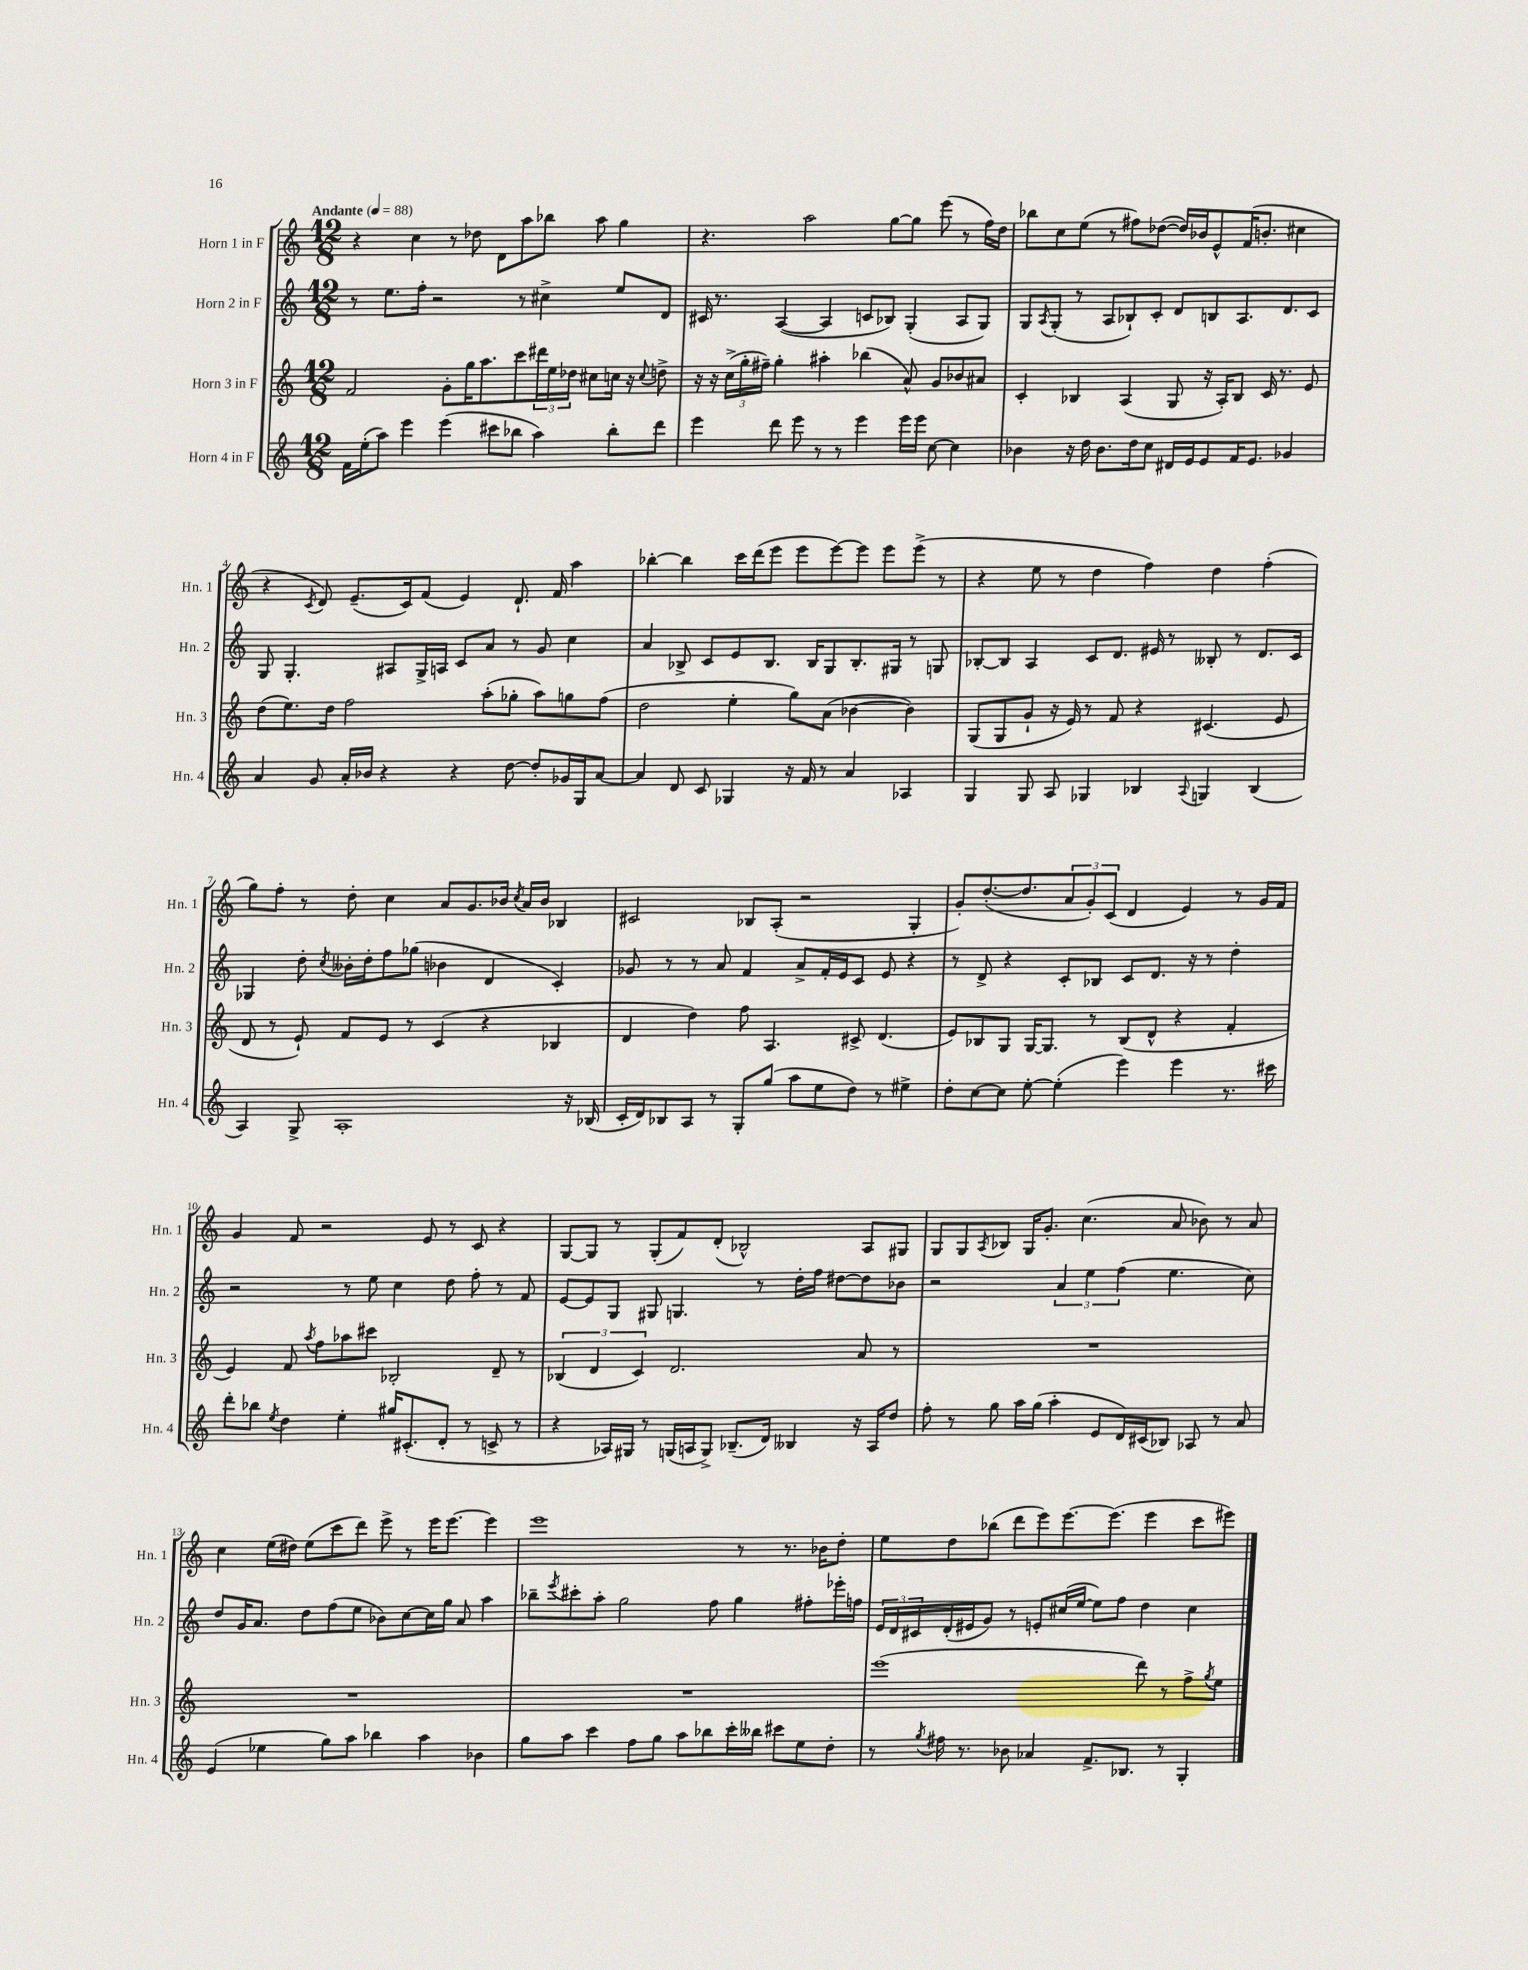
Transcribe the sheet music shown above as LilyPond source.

<<
\new StaffGroup <<
\new Staff = "s0" \with { instrumentName = "Horn 1 in F" shortInstrumentName = "Hn. 1" } {
    \clef treble \key c \major \numericTimeSignature \time 12/8 \tempo "Andante" 4 = 88
    r4 c''4 r8 des''8 d'8 a''8 bes''8 a''8 g''4 |
    r4. a''2 g''8~ g''8 e'''8( r8 f''16) d''16 |
    bes''8 c''8 e''8( r8 fis''8) des''8~( des''16) bes'16 e'8-^ f'16( b'8.-. cis''4 |
    r4 \acciaccatura { c'8 } d'8) e'8.--( c'16) f'8( e'4) d'8.-! f'16 a''4 |
    bes''4~-. bes''4 c'''16 d'''16( e'''8 e'''8 e'''8~) e'''8 e'''8 e'''8->( r8 |
    r4 e''8 r8 d''4 f''4) d''4 f''4-.( |
    g''8) f''8-. r8 d''8-. c''4 a'8 g'8. bes'16 \acciaccatura { c''8 } a'16 bes'16 bes4 |
    cis'2 bes8 a8-.( r2 g4-. |
    g'8-.) d''8.~-.( d''8. \tuplet 3/2 { a'8 g'8-.) c'8( } d'4 e'4) r8 g'16 f'16 |
    g'4 f'8 r2 e'8 r8 c'8 r4 |
    g8~ g8 r8 g8-.( f'8) d'8-.( bes2-^) a8 gis8 |
    g8 g8 \acciaccatura { a8 } bes8 g16 g'8.-. c''4.( a'8 bes'8) r8 a'8 |
    c''4 e''16( dis''16) e''8( c'''8 d'''8) e'''8-> r8 e'''16 e'''8.~ e'''4 |
    e'''1 r8 r8. bes'16 d''8-. |
    e''8 d''8 bes''8( d'''8 e'''8) e'''8.~ e'''8.( e'''4 c'''8 eis'''8) \bar "|." |
}
\new Staff = "s1" \with { instrumentName = "Horn 2 in F" shortInstrumentName = "Hn. 2" } {
    \clef treble \key c \major \numericTimeSignature \time 12/8
    r8 e''8. f''16-. r2 r8 cis''4-> e''8 d'8 |
    cis'16 r8. a4~( a4 c'8 bes8) g4-.( a8 g8) |
    g8 \acciaccatura { a8 } g8-.( r8 a8 bes8-!) c'8-. d'8 b8 a8. d'8. c'8 |
    g8 g4.-. ais8 g16-> a16 c'8 a'8 r8 g'8 c''4 |
    a'4 bes8-> c'8 e'8 bes8. bes16 g8 bes8.-. gis16 r8 g8 |
    bes8~-. bes8 a4 c'8 d'8. eis'16 r8 beses8-. r8 d'8. c'16 |
    ges4 d''8-. \acciaccatura { c''8 } beses'16-. d''16-. f''8 ges''8( bes'4 d'4 c'4-.) |
    ges'8 r8 r8 a'8 f'4 a'8-> f'16-. e'16 c'8 e'8 r4 |
    r8 d'8-> r4 c'8-. bes8 c'8 d'8. r16 r8 d''4-. |
    r2 r8 e''8 c''4 d''8 f''8-. r8 f'8 |
    e'8~ e'8 g8 gis8 g4. r8 d''16-. f''16 dis''8~ dis''8 bes'8 |
    r2 \tuplet 3/2 { a'4 e''4 f''4( } e''4. c''8) |
    d''8 g'16 a'8. d''8 f''8( e''8 bes'8) c''8~ c''16 g''16 a'8 a''4 |
    bes''8-- \acciaccatura { e'''8 } cis'''8-. a''8-. g''2 f''8 g''4 fis''8-. ees'''16-. f''16 |
    \tuplet 3/2 { e'16 d'16 cis'16 } d'16-.( eis'16 g'8) r8 e'8-. cis''16( e''16~ e''8) f''8 d''4 cis''4 \bar "|." |
}
\new Staff = "s2" \with { instrumentName = "Horn 3 in F" shortInstrumentName = "Hn. 3" } {
    \clef treble \key c \major \numericTimeSignature \time 12/8
    f'2 g'8-. g''16 a''8. c'''8 \tuplet 3/2 { dis'''16 e''16 des''16 } cis''8 c''16 r16 \appoggiatura { c''8 } d''8-> |
    r16 r16 \tuplet 3/2 { c''16->( g''16-. fis''16--) } g''4-. ais''4-. bes''4( a'8-^) g'8 bes'8 ais'8 |
    c'4-. bes4 a4( g8 r16 a16-.) bes8 c'16 r8. e'8 |
    d''8( e''8.) d''16 f''2 a''8-.( ges''8-. a''8) g''8 f''8( |
    d''2 e''4-. g''8) a'8( bes'4~ bes'4) |
    g8( g8 g'8-! r16 e'16) r8 f'8 r4 cis'4.( e'8 |
    d'8 r8 e'8-!) f'8 e'8 r8 c'4( r4 bes4 |
    d'4 d''4) f''8 a4. cis'8-> d'4.( |
    e'8) bes8 g8 g16~ g8. r8 bes8( d'8-^ r4 f'4-. |
    e'4) f'8 \acciaccatura { a''8 } f''8 aes''8 cis'''8 bes2-. d'8-- r8 |
    \tuplet 3/2 { bes4( d'4 c'4) } d'2. a'8 r8 |
    R1. |
    R1. |
    R1. |
    e'''1( d'''8) r8 f''8-> \acciaccatura { g''8 } e''8 \bar "|." |
}
\new Staff = "s3" \with { instrumentName = "Horn 4 in F" shortInstrumentName = "Hn. 4" } {
    \clef treble \key c \major \numericTimeSignature \time 12/8
    f'16 e''16-.( a''8) e'''4 e'''4( cis'''8 bes''8 a''4) bes''8-. d'''8 |
    e'''4 d'''8 e'''8 r8 r8 e'''4 e'''16 e'''16 c''8~ c''4 |
    bes'4 r16 d''16 bes'8. d''16 c''8 dis'16 e'16 e'8 f'16 e'8. ges'4 |
    a'4 g'8 a'16-. bes'16 r4 r4 d''8~ d''8-. ges'16 g16 a'8~ |
    a'4 d'8 c'8 ges4 r16 f'16 r8 a'4 aes4 |
    g4 g8 a8 ges4 bes4 \appoggiatura { a8 } g4 bes4( |
    a4) g8-> a1-. r16 bes16( |
    c'16-. d'16) bes8 a8 r8 g8-. g''8( a''8 e''8 d''8) r8 eis''4-> |
    d''8-. c''8~ c''8 e''8~-. e''4-.( e'''4) e'''4 r8. cis'''16 |
    d'''8-. bes''8 \acciaccatura { e''8 } d''4 e''4-. gis''16 cis'8.-.( d'8-. r8 c'8-> r8 |
    r4 aes16) gis16 r8 g16( a16 g8->) bes8.--( d'16) beses4 r16 a16 d''8 |
    f''8-. r8 g''8 a''16 g''16( a''4-. e'8 d'16) cis'16( bes8) aes8 r8 a'8 |
    e'4( ees''4 g''8) a''8 bes''4 a''4 bes'4 |
    g''8 a''8 c'''4 f''8 g''8 a''8 bes''8 c'''16-. beses''16 cis'''8 e''8 d''8-. |
    r8 \acciaccatura { g''8 } fis''16 r8. bes'8 aes'4 f'8.-> bes8. r8 g4-. \bar "|." |
}
>>
>>
